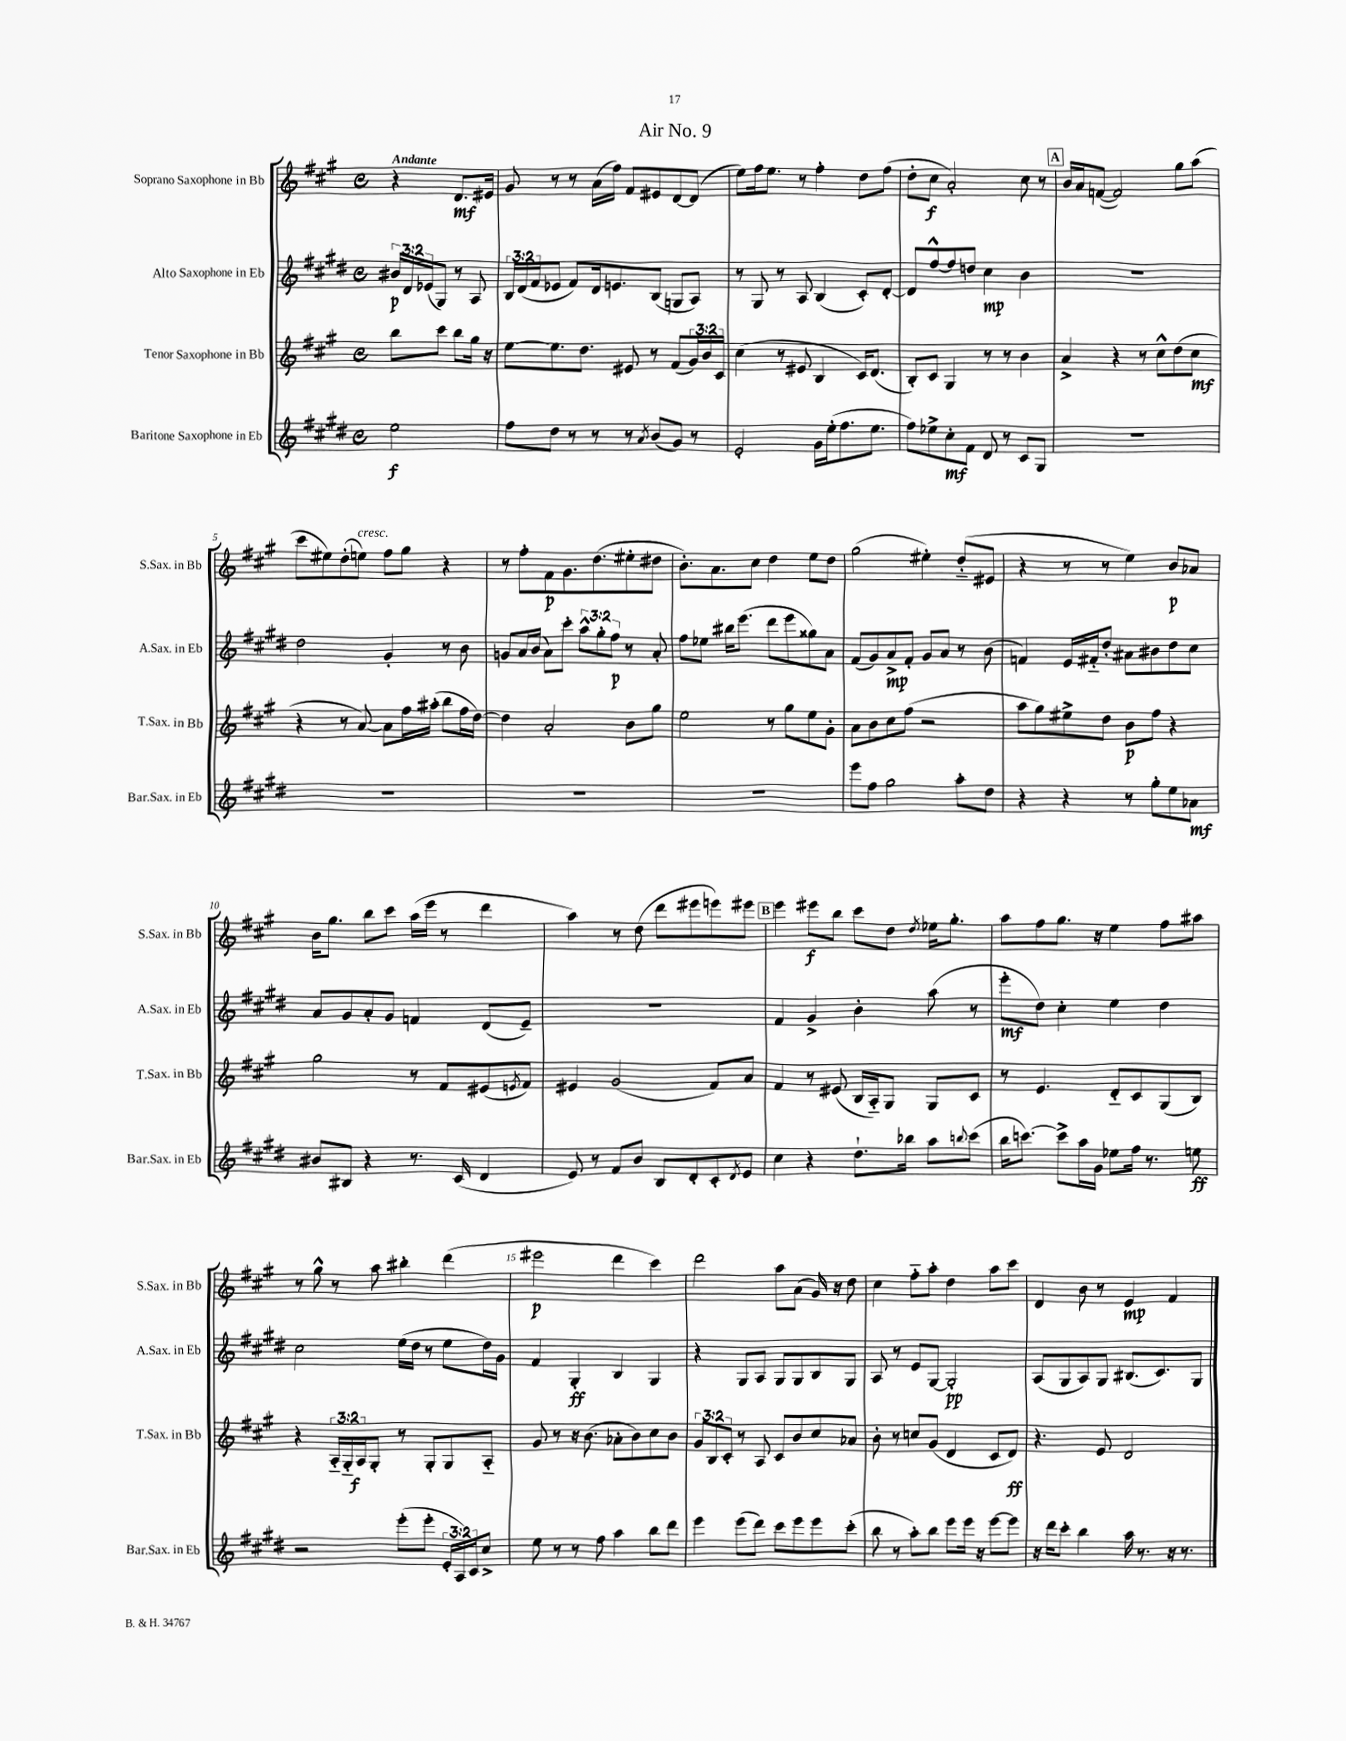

**kern	**kern	**kern	**kern
*staff4	*staff3	*staff2	*staff1
*clefG2	*clefG2	*clefG2	*clefG2
*k[f#c#g#d#]	*k[f#c#g#]	*k[f#c#g#d#]	*k[f#c#g#]
*M4/4	*M4/4	*M4/4	*M4/4
*met(c)	*met(c)	*met(c)	*met(c)
2ee	8bb	24b#	4r
.	.	24d#	.
.	.	(24e-	.
.	8ccc#	8G#)	.
.	8bb	8r	8.d
.	16gg#	8A	.
.	16r	.	16e#
=	=	=	=
8ff#	[8ee	24B	8g#
.	.	(24d#	.
.	.	24f#	.
8dd#	8.ee]	8e-	8r
8r	.	8f#)	8r
.	8.dd	.	.
8r	.	16d#	(16a
.	.	8.e	16ff#)
8r	8e#	.	8f#
8qa	.	.	.
(8b	8r	(8B	8e#
8g#)	(8f#	8G	[8d
8r	24g#)	8A)	(8d]
.	24b	.	.
.	24c#	.	.
=	=	=	=
2e'	(4cc#	8r	8ee)
.	.	8G#	16ff#
.	.	.	8.ee
.	8r	8r	.
.	8e#	8A	8r
16g#	4B	(4B	4ff#'
(16ee'	.	.	.
8.ff#	.	.	.
.	16c#)	8c#')	8dd
8.ee	(8.d	.	.
.	.	[8d#'	(8ff#
=	=	=	=
8ff#)	8B')	8d#]	8dd'
8ee-^	8c#	[8ff#^^	8cc#
8cc#'	4G#	8ff#]	2a')
8f#	.	8dd	.
8d#	8r	4cc#	.
8r	8r	.	.
8c#	4b	4b	8cc#
8G#	.	.	8r
=	=	=	=
1r	4a^	1r	16b
.	.	.	16a
.	.	.	([8f
.	4r	.	2f])
.	8r	.	.
.	8cc#^^	.	.
.	(8dd	.	8gg#
.	8cc#	.	(8aa
=	=	=	=
1r	4r	2dd#	8ccc#
.	.	.	8ee#)
.	8r	.	(8dd'
.	[8a)	.	8ee)
.	8a]	4g#'	8ff#
.	16ff#	.	8gg#
.	(16aa#'	.	.
.	8bb	8r	4r
.	16ff#	8b	.
.	[16dd)	.	.
=	=	=	=
1r	4dd]	8g	8r
.	.	16a	8ff#'
.	.	(16b	.
.	2a'	8a)	8f#
.	.	8ccc#'	8.g#
.	.	12aa^^	.
.	.	.	(8.dd
.	.	12gg#'	.
.	.	12ff#	.
.	8b	8r	8ee#'
.	8gg#	8a'	8dd#
=	=	=	=
1r	2ee	8ff#	8.b')
.	.	8ee-	.
.	.	.	8.a
.	.	16bb#	.
.	.	(8.eee	.
.	.	.	8cc#
.	8r	8ddd#	4dd
.	8gg#	8eee	.
.	8ee	8gg##)	8ee
.	8g#'	8a	8dd
=	=	=	=
8eee	8a	(8f#	(2gg#
8ff#	8b	8g#)	.
2gg#	8cc#	8a^	.
.	(8ff#	8f#'	.
.	2r	8g#	4ee#')
.	.	8a	.
8aa'	.	8r	(8dd'~
8dd#	.	(8b	8e#
=	=	=	=
4r	8aa	4f)	4r
.	8gg#)	.	.
4r	8ee#^	16e	8r
.	.	16f#'~	.
.	8dd	8dd#'	8r
8r	8b	8a#	4ee)
8gg#'	8ff#	8b#	.
8ee	4r	8dd#	8b
8a-	.	8cc#	8a-
=	=	=	=
8b#	2gg#	8a	16b
.	.	.	8.gg#
8B#	.	8g#	.
4r	.	8a'	8bb
.	.	8g#	8ccc#
8.r	8r	4f	(16aa
.	.	.	16eee
.	8f#	.	8r
(16c#	.	.	.
4d#	(8e#	(8d#	4ddd
.	8qe	.	.
.	8f#)	8e~)	.
=	=	=	=
8e)	4e#	1r	4aa)
8r	.	.	.
8f#	(2g#	.	8r
8b	.	.	(8dd
8B	.	.	8ddd
8d#'	.	.	8eee#
8c#'	8f#)	.	8eee)
8qd#	.	.	.
8e	8a	.	8eee#
=	=	=	=
4cc#	4f#	4f#	4eee
4r	8r	4g#^	8eee#
.	(8e#	.	8bb
8.dd#`	16B	4b'	8ccc#
.	16A'~)	.	.
.	8G#	.	8dd
16bb-	.	.	.
.	.	.	8qdd
8aa	8G#	(8aa	16ee-
.	.	.	8.gg#'
8qqbb	.	.	.
(8ccc#	8c#	8r	.
=	=	=	=
16bb	8r	8eee'	8aa
[8.ccc)	.	.	.
.	4.e	8dd#)	8ff#
8ccc^]	.	4cc#'	8.gg#
16aa	.	.	.
16g#	.	.	16r
8ee-	8d'~	4ee	4ee
16ff#	8c#	.	.
8.r	.	.	.
.	(8G#	4dd#	8ff#
8ee	8B)	.	8aa#
=	=	=	=
2r	4r	2cc#	8r
.	.	.	8gg#^^
.	24A'~	.	8r
.	24G#'~	.	.
.	24A	.	.
.	8G#'	.	8aa
(8eee'	8r	(16ee	4bb#'
.	.	16dd#	.
8eee'	8G#'	8r	.
24e'	8G#	8ee	(4ddd
24A)	.	.	.
24c#	.	.	.
8cc#^	8A'~	16dd#)	.
.	.	16g#	.
=	=	=	=
8ee	8g#	4f#	2eee#
8r	8r	.	.
8r	16r	4G#'	.
.	(8.b	.	.
8ff#	.	.	.
4aa	8a-'	4B	4ddd
.	8b)	.	.
8bb	8cc#	4G#	4ccc#)
8ddd#	8b	.	.
=	=	=	=
4eee	12g#	4r	2ddd
.	12B	.	.
.	12c#'	.	.
(8eee	8r	8G#	.
8ddd#)	8A	8A	.
8ccc#	8c#	8G#	8aa
8eee	8b	8G#	(8a
8eee	8cc#	8B	16g#)
.	.	.	16r
(8ccc#'	8a-	8G#	8dd
=	=	=	=
8bb	8b'	8A	4cc#
8r	8r	8r	.
8aa')	8cc	8e	8ff#'~
8bb	(8g#	[8G#	8aa'
8eee	4d	2G#']	4dd
16eee	.	.	.
16r	.	.	.
[8eee	8c#	.	8aa
8eee]	8d)	.	8ccc#
=	=	=	=
16r	4.r	(8A	4d
16ddd#	.	.	.
8ccc#'	.	8G#	.
4bb	.	8A)	8b
.	8e	8G#	8r
16aa	2d	(8.B#	4e
8.r	.	.	.
.	.	8.c#)	.
16r	.	.	4f#
8.r	.	.	.
.	.	8G#	.
==	==	==	==
*-	*-	*-	*-
